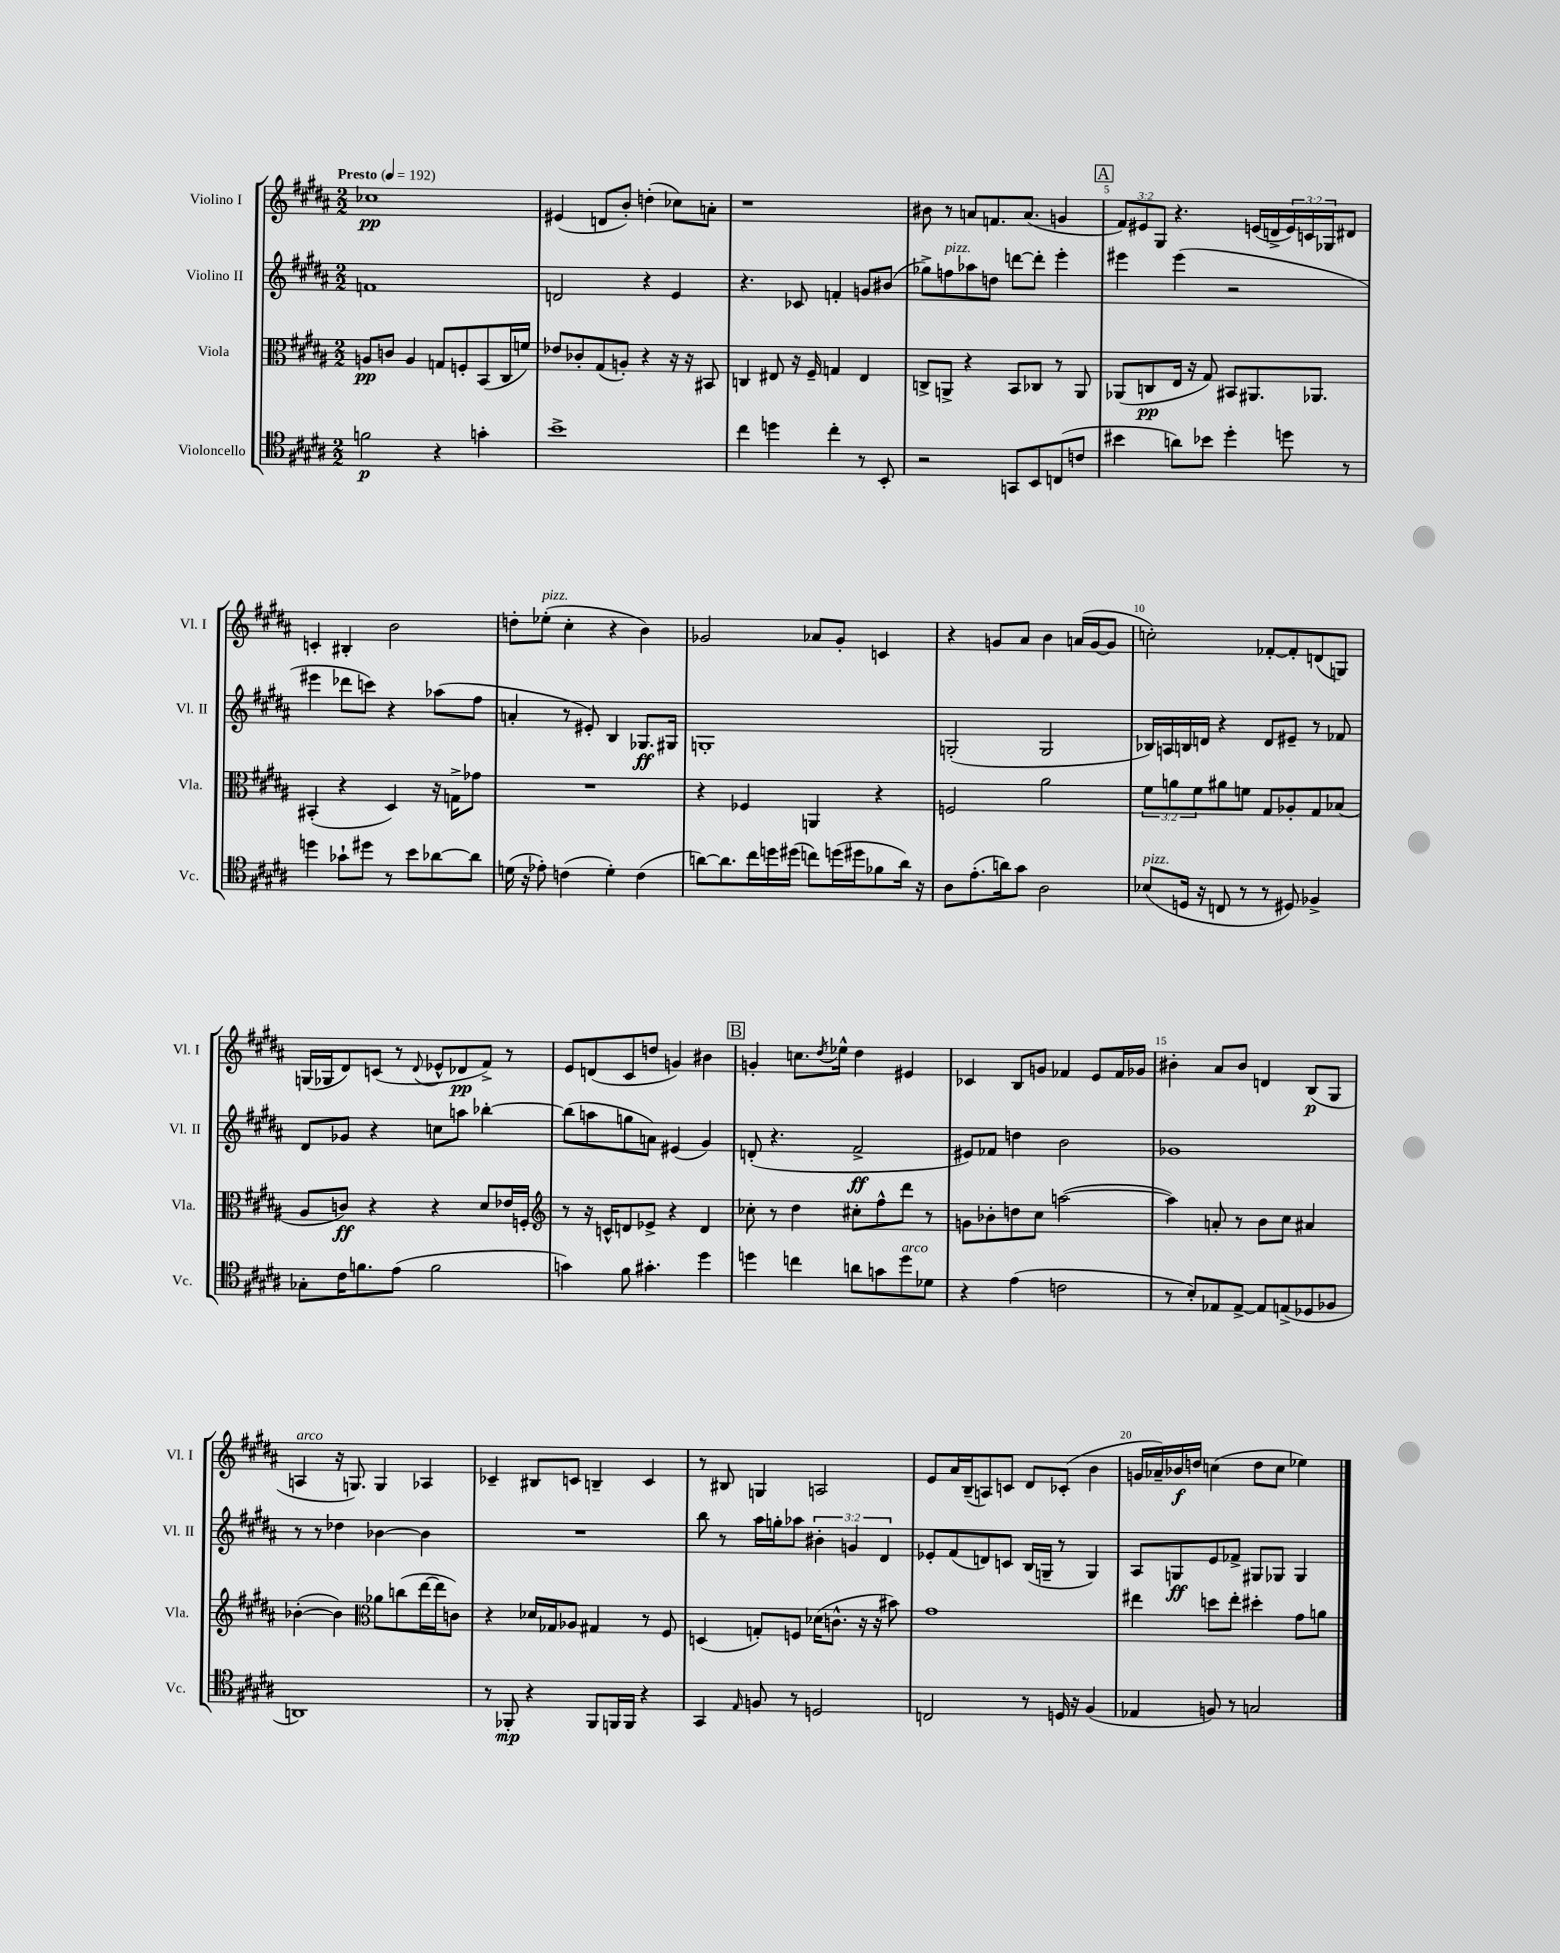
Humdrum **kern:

**kern	**dynam	**kern	**dynam	**kern	**dynam	**kern	**dynam
*part4	*part4	*part3	*part3	*part2	*part2	*part1	*part1
*staff4	*staff4	*staff3	*staff3	*staff2	*staff2	*staff1	*staff1
*I"Violoncello	*	*I"Viola	*	*I"Violino II	*	*I"Violino I	*
*I'Vc.	*	*I'Vla.	*	*I'Vl. II	*	*I'Vl. I	*
*clefC4	*	*clefC3	*	*clefG2	*	*clefG2	*
*k[f#c#g#d#a#]	*	*k[f#c#g#d#a#]	*	*k[f#c#g#d#a#]	*	*k[f#c#g#d#a#]	*
*M2/2	*	*M2/2	*	*M2/2	*	*M2/2	*
*MM192	*	*MM192	*	*MM192	*	*MM192	*
=1	=1	=1	=1	=1	=1	=1	=1
!	!	!	!	!	!	!LO:TX:a:B:t=Presto	!
2fn\	p	8An/L	pp	1fn	.	1cc-X	pp
.	.	8cn/J	.	.	.	.	.
.	.	4A/	.	.	.	.	.
4r	.	8Gn/L	.	.	.	.	.
.	.	8Fn'/	.	.	.	.	.
4gn'\	.	(8BB/	.	.	.	.	.
.	.	16C#/L	.	.	.	.	.
.	.	16fn/JJ)	.	.	.	.	.
=2	=2	=2	=2	=2	=2	=2	=2
1b^	.	8e-X/L	.	2dn/	.	(4e#X/	.
.	.	8c-X'/	.	.	.	.	.
.	.	(8G#/	.	.	.	8dn/L	.
.	.	8An'/J)	.	.	.	8b'/J)	.
.	.	4r	.	4r	.	(4ddn'\	.
.	.	16r	.	4e/	.	8cc-X\L)	.
.	.	16r	.	.	.	.	.
.	.	8BB#X/	.	.	.	8an'\J	.
=3	=3	=3	=3	=3	=3	=3	=3
4cc#\	.	4Cn/	.	4.r	.	1r	.
4ddn\	.	8E#X/	.	.	.	.	.
.	.	16r	.	8c-X/	.	.	.
.	.	16F#~/	.	.	.	.	.
4cc#'\	.	4Gn/	.	4fn'/	.	.	.
8r	.	4E#/	.	8gn/L	.	.	.
8BB'/	.	.	.	(8b#X/J	.	.	.
=4	=4	=4	=4	=4	=4	=4	=4
2r	.	8Cn^/L	.	8gg-X^\L)	.	8b#X\	.
!	!	!	!	!LO:TX:a:i:t=pizz.	!	!	!
.	.	8AAn^/J	.	8ffn\	.	8r	.
.	.	4r	.	8aa-X\	.	8an/L	.
.	.	.	.	8ddn\J	.	8.fn/	.
8GGn/L	.	8BB/L	.	[8dddn\L	.	.	.
.	.	.	.	.	.	(8.a/J	.
8BB/	.	8C-X/J	.	8ddd'\J]	.	.	.
(8Cn/	.	8r	.	4eee'\	.	4gn/	.
8cn/J	.	8AA/	.	.	.	.	.
!!LO:REH:place=s1:t=A
=5	=5	=5	=5	=5	=5	=5	=5
4b#X\	.	(8AA-X/L	.	4eee#X\	.	12f#/L)	.
.	.	.	.	.	.	12e#X/	.
.	.	8Cn/	pp	.	.	.	.
.	.	.	.	.	.	12G#/J	.
8an\L)	.	16E/Jk	.	(4eee#\	.	4.r	.
.	.	16r	.	.	.	.	.
8b-X\J	.	8G#/)	.	.	.	.	.
4dd#'\	.	8BB#X/L	.	2r	.	.	.
.	.	8.AA#X/	.	.	.	(16en/LL	.
.	.	.	.	.	.	16dn^/	.
8ddn\	.	.	.	.	.	24e/)	.
.	.	.	.	.	.	24cn/	.
.	.	8.AA-X/J	.	.	.	.	.
.	.	.	.	.	.	24G-X/J	.
8r	.	.	.	.	.	8d#X/J	.
!!LO:LB:g=z
=6	=6	=6	=6	=6	=6	=6	=6
4ddn\	.	(4BB#X'/	.	4eee#X\	.	4cn'/	.
8g-X`\L	.	4r	.	8ddd-X\L	.	4B#X'/	.
8dd#X\J	.	.	.	8cccn\J)	.	.	.
8r	.	4D#/)	.	4r	.	2b\	.
8b\L	.	.	.	.	.	.	.
[8a-X\	.	16r	.	(8aa-X\L	.	.	.
.	.	16Gn^\KL	.	.	.	.	.
8a-\J]	.	8g-X\J	.	8ff#\J	.	.	.
=7	=7	=7	=7	=7	=7	=7	=7
(16dn\	.	1r	.	4an'/	.	8ddn'\L	.
16r	.	.	.	.	.	.	.
!	!	!	!	!	!	!LO:TX:a:i:t=pizz.	!
8e-X'\)	.	.	.	.	.	(8ee-X'\J	.
(4cn\	.	.	.	8r	.	4cc#'\	.
.	.	.	.	8e#X'/)	.	.	.
4d'\)	.	.	.	4B/	.	4r	.
(4c\	.	.	.	8.G-X/L	ff	4b\)	.
.	.	.	.	16G#X/Jk	.	.	.
=8	=8	=8	=8	=8	=8	=8	=8
[8an\L)	.	4r	.	1Gn'	.	2g-X/	.
8.a\]	.	.	.	.	.	.	.
.	.	4F-X/	.	.	.	.	.
16cc#\L	.	.	.	.	.	.	.
16ddn\	.	.	.	.	.	.	.
(16dd#X\JJ	.	.	.	.	.	.	.
8ccn\L)	.	4AAn/	.	.	.	8a-X/L	.
(16ddn\L	.	.	.	.	.	8g-'/J	.
16dd#X\J	.	.	.	.	.	.	.
8f-X\	.	4r	.	.	.	4cn/	.
16a\Jk)	.	.	.	.	.	.	.
16r	.	.	.	.	.	.	.
=9	=9	=9	=9	=9	=9	=9	=9
8A#\L	.	2Fn/	.	(2Gn'/	.	4r	.
(8.e'\	.	.	.	.	.	.	.
.	.	.	.	.	.	8gn/L	.
16an\k)	.	.	.	.	.	.	.
8g#\J	.	.	.	.	.	8a#/J	.
2A#\	.	2a#\	.	2G/	.	4b\	.
.	.	.	.	.	.	(16an/LL	.
.	.	.	.	.	.	[16g/J	.
.	.	.	.	.	.	8g/J]	.
=10	=10	=10	=10	=10	=10	=10	=10
!LO:TX:a:i:t=pizz.	!	!	!	!	!	!	!
(8B-X/L	.	12f#\L	.	16B-X/LL)	.	2ccn'\)	.
.	.	.	.	16An/	.	.	.
.	.	12an\	.	.	.	.	.
16Dn/Jk	.	.	.	16Bn/	.	.	.
.	.	12f#\	.	.	.	.	.
16r	.	.	.	16dn/JJ	.	.	.
8Cn/	.	8a#X\	.	4r	.	.	.
8r	.	8fn\J	.	.	.	.	.
8r	.	8G#/L	.	8d/L	.	[8f-X'/L	.
8D#X/)	.	8A-X'/	.	8e#X~/J	.	8f-'/]	.
4F-X^/	.	8G#/	.	8r	.	(8dn/	.
.	.	(8B-X/J	.	8f-X/	.	8Gn/J)	.
!!LO:LB:g=z
=11	=11	=11	=11	=11	=11	=11	=11
8G-X'\L	.	8A#/L	.	8d#/L	.	(16Gn/LL	.
.	.	.	.	.	.	16G-X/J	.
16c#\K	.	8cn/J)	ff	8g-X/J	.	8d#/)	.
8.fn\	.	.	.	.	.	.	.
.	.	4r	.	4r	.	(8cn/J	.
(8e\J	.	.	.	.	.	8r	.
.	.	.	.	.	.	8qqd#/	.
2f\	.	4r	.	8ccn\L	.	8e-X^^/L	.
.	.	.	.	8aan\J	.	8d-X/	pp
.	.	8d#/L	.	[4bb-X'\	.	8f#^/J)	.
.	.	16e-X/L	.	.	.	8r	.
.	.	16Fn'/JJ	.	.	.	.	.
=12	=12	=12	=12	=12	=12	=12	=12
*	*	*clefG2	*	*	*	*	*
4gn\)	.	8r	.	(8bb-\L]	.	8e/L	.
.	.	16r	.	8aan\	.	(8dn/	.
.	.	16cn^^/KL	.	.	.	.	.
8f#\	.	8dn/	.	8ggn\	.	8c#/	.
4.g#X'\	.	8e-X^/J	.	8an\J)	.	8ddn/J	.
.	.	4r	.	(4e#X/	.	4gn/)	.
4dd#\	.	4d/	.	4g#/)	.	4b#X\	.
!!LO:REH:place=s1:t=B
=13	=13	=13	=13	=13	=13	=13	=13
4ddn\	.	8cc-X'\	.	(8dn'/	.	4gn'/	.
.	.	8r	.	4.r	.	.	.
4ccn\	.	4dd#\	.	.	.	8.ccn\L	.
.	.	.	.	.	.	8qdd#/	.
.	.	.	.	.	.	16ee-X^^\Jk	.
8an\L	.	8cc#X'\L	.	2f#^/	ff	4dd#\	.
8gn\	.	8ff#^^\	.	.	.	.	.
!LO:TX:a:i:t=arco	!	!	!	!	!	!	!
8dd\	.	8ddd#\J	.	.	.	4e#X/	.
8d-X\J	.	8r	.	.	.	.	.
=14	=14	=14	=14	=14	=14	=14	=14
4r	.	8gn\L	.	8e#X/L)	.	4c-X/	.
.	.	8b-X'\	.	8f-X/J	.	.	.
(4e\	.	8ddn\	.	4ddn\	.	8B/L	.
.	.	8cc#\J	.	.	.	8gn/J	.
2cn\	.	([2aan\	.	2b\	.	4f-X/	.
.	.	.	.	.	.	8e/L	.
.	.	.	.	.	.	16f-/L	.
.	.	.	.	.	.	16g-X/JJ	.
=15	=15	=15	=15	=15	=15	=15	=15
8r	.	4aa\])	.	1g-X	.	4b#X'\	.
8B'/L)	.	.	.	.	.	.	.
8E-X/	.	8an'/	.	.	.	8a#/L	.
[8E-^/J	.	8r	.	.	.	8b#/J	.
8E-/L]	.	8b\L	.	.	.	4dn/	.
(8En^/	.	8cc#\J	.	.	.	.	.
8D-X/	.	4a#X/	.	.	.	(8B/L	p
8F-X/J	.	.	.	.	.	8G#/J	.
!!LO:LB:g=z
=16	=16	=16	=16	=16	=16	=16	=16
!	!	!	!	!	!	!LO:TX:a:i:t=arco	!
1AAn)	.	([4b-X'\	.	8r	.	4An/	.
.	.	.	.	8r	.	.	.
.	.	4b-\])	.	4dd-X\	.	16r	.
.	.	.	.	.	.	8.Gn/)	.
*	*	*clefC3	*	*	*	*	*
.	.	8a-X\L	.	[4b-X\	.	4G/	.
.	.	(8ccn\	.	.	.	.	.
.	.	[16ee\L	.	4b-\]	.	4A-X/	.
.	.	16ee\J]	.	.	.	.	.
.	.	8cn\J)	.	.	.	.	.
=17	=17	=17	=17	=17	=17	=17	=17
8r	.	4r	.	1r	.	4c-X~/	.
8FF-X'/	mp	.	.	.	.	.	.
4r	.	16d-X/LL	.	.	.	8B#X/L	.
.	.	16G-X/J	.	.	.	.	.
.	.	8A-X/J	.	.	.	8cn/J	.
8FF-/L	.	4G#X/	.	.	.	4Bn~/	.
16FFn/L	.	.	.	.	.	.	.
16FF/JJ	.	.	.	.	.	.	.
4r	.	8r	.	.	.	4c/	.
.	.	8F#/	.	.	.	.	.
=18	=18	=18	=18	=18	=18	=18	=18
4GG#/	.	(4Dn/	.	8bb\	.	8r	.
.	.	.	.	8r	.	8B#X/	.
16qqE/	.	.	.	.	.	.	.
8Fn/	.	8Gn'/L)	.	16aa#\LL	.	4Gn/	.
.	.	.	.	16ggn'\J	.	.	.
8r	.	8Fn/J	.	8aa-X\J	.	.	.
2Dn/	.	(16d-X\KL	.	6b#X'\	.	2An/	.
.	.	8.cn^^\J	.	.	.	.	.
.	.	.	.	6gn/	.	.	.
.	.	16r	.	.	.	.	.
.	.	16r	.	.	.	.	.
.	.	.	.	6d#/	.	.	.
.	.	8b#X\)	.	.	.	.	.
=19	=19	=19	=19	=19	=19	=19	=19
2Cn/	.	1g#	.	8e-X'/L	.	8e/L	.
.	.	.	.	(8f#/	.	16a#/L	.
.	.	.	.	.	.	(16B~/J	.
.	.	.	.	8dn/)	.	8An/)	.
.	.	.	.	8cn/J	.	8cn/J	.
8r	.	.	.	(16B/LL	.	8d#/L	.
.	.	.	.	16Gn~/JJ	.	.	.
16Dn/	.	.	.	8r	.	(8c-X'/J	.
16r	.	.	.	.	.	.	.
(4F#/	.	.	.	4G/)	.	4b\	.
=20	=20	=20	=20	=20	=20	=20	=20
4E-X/	.	4ee#X\	.	8A#/L	.	16gn/LL	.
.	.	.	.	.	.	16a-X~/)	.
.	.	.	.	8Gn/	ff	16b-X/	f
.	.	.	.	.	.	16ddn/JJ	.
8Fn/)	.	8ddn\L	.	8e/	.	(4ccn\	.
8r	.	8ee#'\J	.	8f-X^/J	.	.	.
2Gn/	.	4dd#X'\	.	8G#X/L	.	8dd\L	.
.	.	.	.	8G-X/J	.	8cc\J	.
.	.	8g#\L	.	4G-/	.	4ee-X\)	.
.	.	8an\J	.	.	.	.	.
==	==	==	==	==	==	==	==
*-	*-	*-	*-	*-	*-	*-	*-
